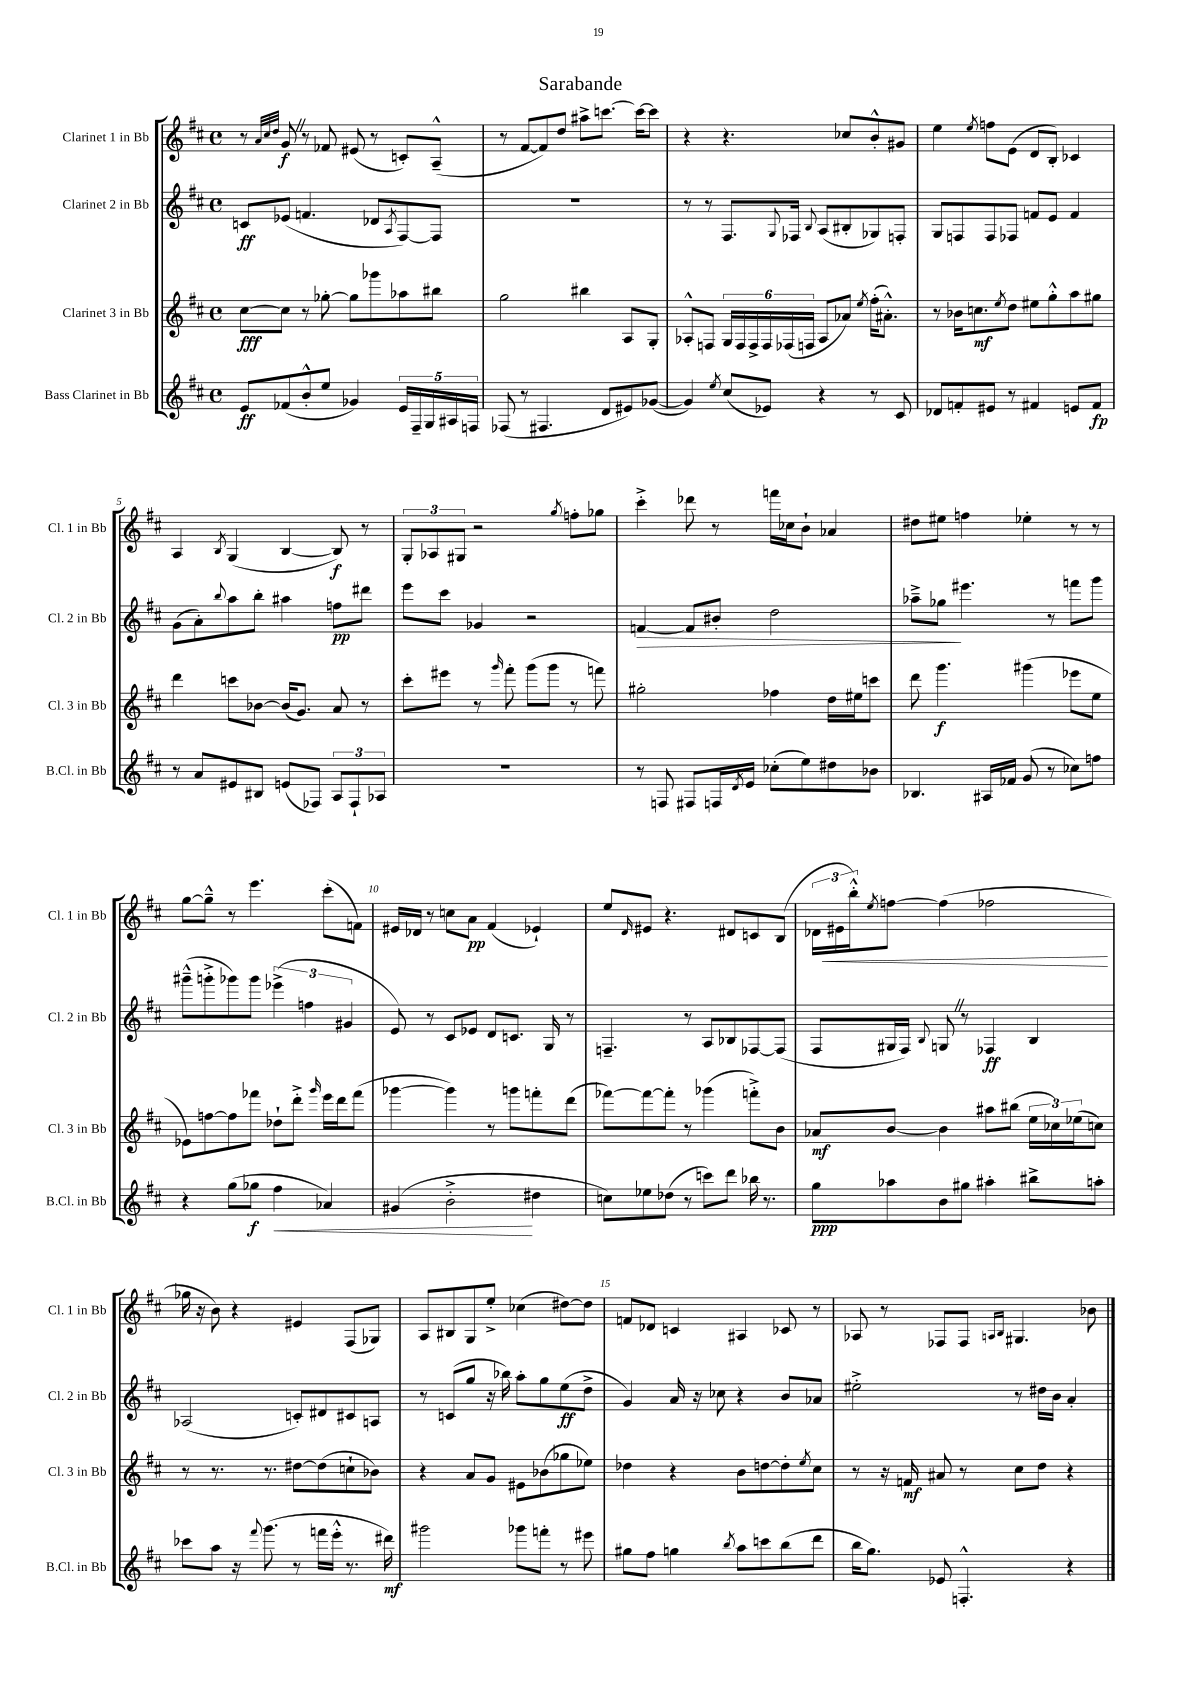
\header { title = "Sarabande" }
<<
\new StaffGroup <<
\new Staff = "s0" \with { instrumentName = "Clarinet 1 in Bb" shortInstrumentName = "Cl. 1 in Bb" } {
    \clef treble \key d \major \defaultTimeSignature \time 4/4
    r8 \grace { a'32 cis''32 d''32 } g'8\f \once \override BreathingSign.text = \markup { \musicglyph "scripts.caesura.straight" } \breathe r8 fes'8 eis'8( r8 c'8-.) a8---^( |
    r8 fis'8~ fis'8) d''8 ais''8-> c'''8.~ c'''16~ c'''8 |
    r4 r4. ces''8 b'8-.-^ gis'8 |
    e''4 \acciaccatura { e''8 } f''8 e'8( d'8 b8-.) ces'4 |
    a4 \acciaccatura { b8 } g4( b4~ b8\f) r8 |
    \tuplet 3/2 { g8-. aes8 gis8 } r2 \acciaccatura { g''8 } f''8-. ges''8 |
    cis'''4-.-> des'''8 r8 f'''16 ces''16 b'8-! aes'4 |
    dis''8 eis''8 f''4 ees''4-. r8 r8 |
    g''8~ g''8---^ r8 e'''4. cis'''8-.( f'8) |
    eis'16 des'16 r8 c''8 a'8\pp fis'4( ees'4-!) |
    e''8 \grace { d'16 } eis'8 r4. dis'8 c'8 b8( |
    \tuplet 3/2 { des'16 eis'16\< b''16-.-^) } \acciaccatura { e''8 } f''8~ f''4( fes''2\! |
    ges''16 r16 b'8) r4 eis'4 fis8( ges8) |
    a8 bis8 g8 e''8-.-> ces''4( dis''8~) dis''8 |
    f'8 des'8 c'4 ais4 ces'8 r8 |
    aes8 r8 fes8 fes8 \grace { a16 b16 } gis4. bes'8 \bar "|." |
}
\new Staff = "s1" \with { instrumentName = "Clarinet 2 in Bb" shortInstrumentName = "Cl. 2 in Bb" } {
    \clef treble \key d \major \defaultTimeSignature \time 4/4
    c'8\ff ees'8( f'4. des'8 \acciaccatura { a8 } fis8~) fis8 |
    R1 |
    r8 r8 fis8. \appoggiatura { g8 } fes16 \appoggiatura { b8 } a8( bis8-. ges8) f8-. |
    g8 f8 f8 fes8 f'8 e'8 f'4 |
    g'8( a'8-.) \appoggiatura { b''8 } a''8 b''8-. ais''4 f''8\pp dis'''8 |
    e'''8 cis'''8 ges'4 r2 |
    f'4~\> f'8 bis'8-. d''2 |
    aes''8---> ges''8\! eis'''4. r8 f'''8 g'''8 |
    gis'''8---^( g'''8-.-> ges'''8) ges'''8 \tuplet 3/2 { ees'''4->( f''4 gis'4 } |
    e'8) r8 cis'8 ees'8 d'8 c'8. g16 r8 |
    f4.-- r8 a8 bes8 fes8~ fes8( |
    fis8 gis16 fis16) \appoggiatura { b8 } g8 \once \override BreathingSign.text = \markup { \musicglyph "scripts.caesura.straight" } \breathe r8 fes4\ff b4 |
    aes2( c'8-.) dis'8 cis'8 a8 |
    r8 c'8( g''8 r16 bes''16) a''8-. g''8 e''8\ff( d''8-> |
    g'4) a'16 r16 ces''8 r4 b'8 aes'8 |
    eis''2-.-> r8 dis''16 b'16 a'4-. \bar "|." |
}
\new Staff = "s2" \with { instrumentName = "Clarinet 3 in Bb" shortInstrumentName = "Cl. 3 in Bb" } {
    \clef treble \key d \major \defaultTimeSignature \time 4/4
    cis''8~\fff cis''8 r8 ges''8~-. ges''8 ges'''8 aes''8 bis''8 |
    g''2 bis''4 a8 g8-. |
    aes8-.-^ f8 \tuplet 6/4 { g16 f16 f16-> f16 fes16( f16 } aes8 aes'8) \acciaccatura { e''8 } fis''16-.( ais'8.-.-^) |
    r8 bes'16 c''8.\mf \acciaccatura { e''8 } d''8 eis''8 g''8-.-^ a''8 gis''8 |
    d'''4 c'''8 bes'8~ bes'16( g'8.) a'8 r8 |
    cis'''8-. eis'''8 r8 \grace { g'''16 } fis'''8-. g'''8( g'''8 r8 f'''8) |
    gis''2-. fes''4 d''16 eis''16 c'''8 |
    d'''8 g'''4.\f gis'''4( ees'''8 e''8 |
    ees'8) f''8~ f''8 fes'''8 des''8-! d'''8-.-> \grace { g'''16 } e'''16 d'''16 fes'''8( |
    ges'''4~ ges'''4) r8 g'''8 f'''8-. d'''8( |
    fes'''8~) fes'''8~ fes'''8-. r8 ges'''4( f'''8-.->) b'8 |
    aes'8\mf b'8~ b'4 ais''8 bis''8( \tuplet 3/2 { e''16 ces''16) ees''16( } c''8) |
    r8 r8. r8. dis''8~ dis''8( c''8-! bes'8) |
    r4 a'8 g'8 eis'8 bes'8( ges''8 ees''8) |
    des''4 r4 b'8 d''8~ d''8-. \acciaccatura { e''8 } cis''8 |
    r8 r16 f'16\mf ais'8 r8 cis''8 d''8 r4 \bar "|." |
}
\new Staff = "s3" \with { instrumentName = "Bass Clarinet in Bb" shortInstrumentName = "B.Cl. in Bb" } {
    \clef treble \key d \major \defaultTimeSignature \time 4/4
    e'8\ff fes'8( b'8-.-^ e''8 ges'4) \tuplet 5/4 { e'16 fis16-- g16 ais16 f16 } |
    fes8( r8 fis4. d'8 eis'8) ges'8~( |
    ges'4) \acciaccatura { e''8 } cis''8( ees'8) r4 r8 cis'8 |
    des'8 f'8-. eis'8 r8 fis'4 e'8 fis'8\fp |
    r8 a'8 eis'8 bis8 e'8( fes8) \tuplet 3/2 { a8 fes8-! aes8 } |
    R1 |
    r8 f8 fis8 f16 \acciaccatura { d'8 } e'16 ces''8-.( e''8) dis''8 bes'8 |
    bes4. ais16 fes'16 g'8( r8 ces''8) f''8 |
    r4 g''8( ges''8\f fis''4\< aes'4) |
    gis'4( b'2-.->\! dis''4 |
    c''8) ees''8 des''8( r8 c'''8) d'''8 bes''16 r8. |
    g''8\ppp aes''8 b'8 gis''8 ais''4-. bis''8-> a''8-. |
    ces'''8 a''8 r16 \appoggiatura { fis'''8 } g'''8.( r8 f'''16 e'''16-.-^ r8. dis'''16\mf) |
    gis'''2 ges'''8 f'''8-. r8 eis'''8 |
    gis''8 fis''8 g''4 \acciaccatura { b''8 } a''8 c'''8 b''8( d'''8 |
    b''16 g''8.) ees'8 f4.-.-^ r4 \bar "|." |
}
>>
>>
\layout { \context { \Score \override BarNumber.break-visibility = ##(#f #t #t) barNumberVisibility = #(every-nth-bar-number-visible 5) } }
